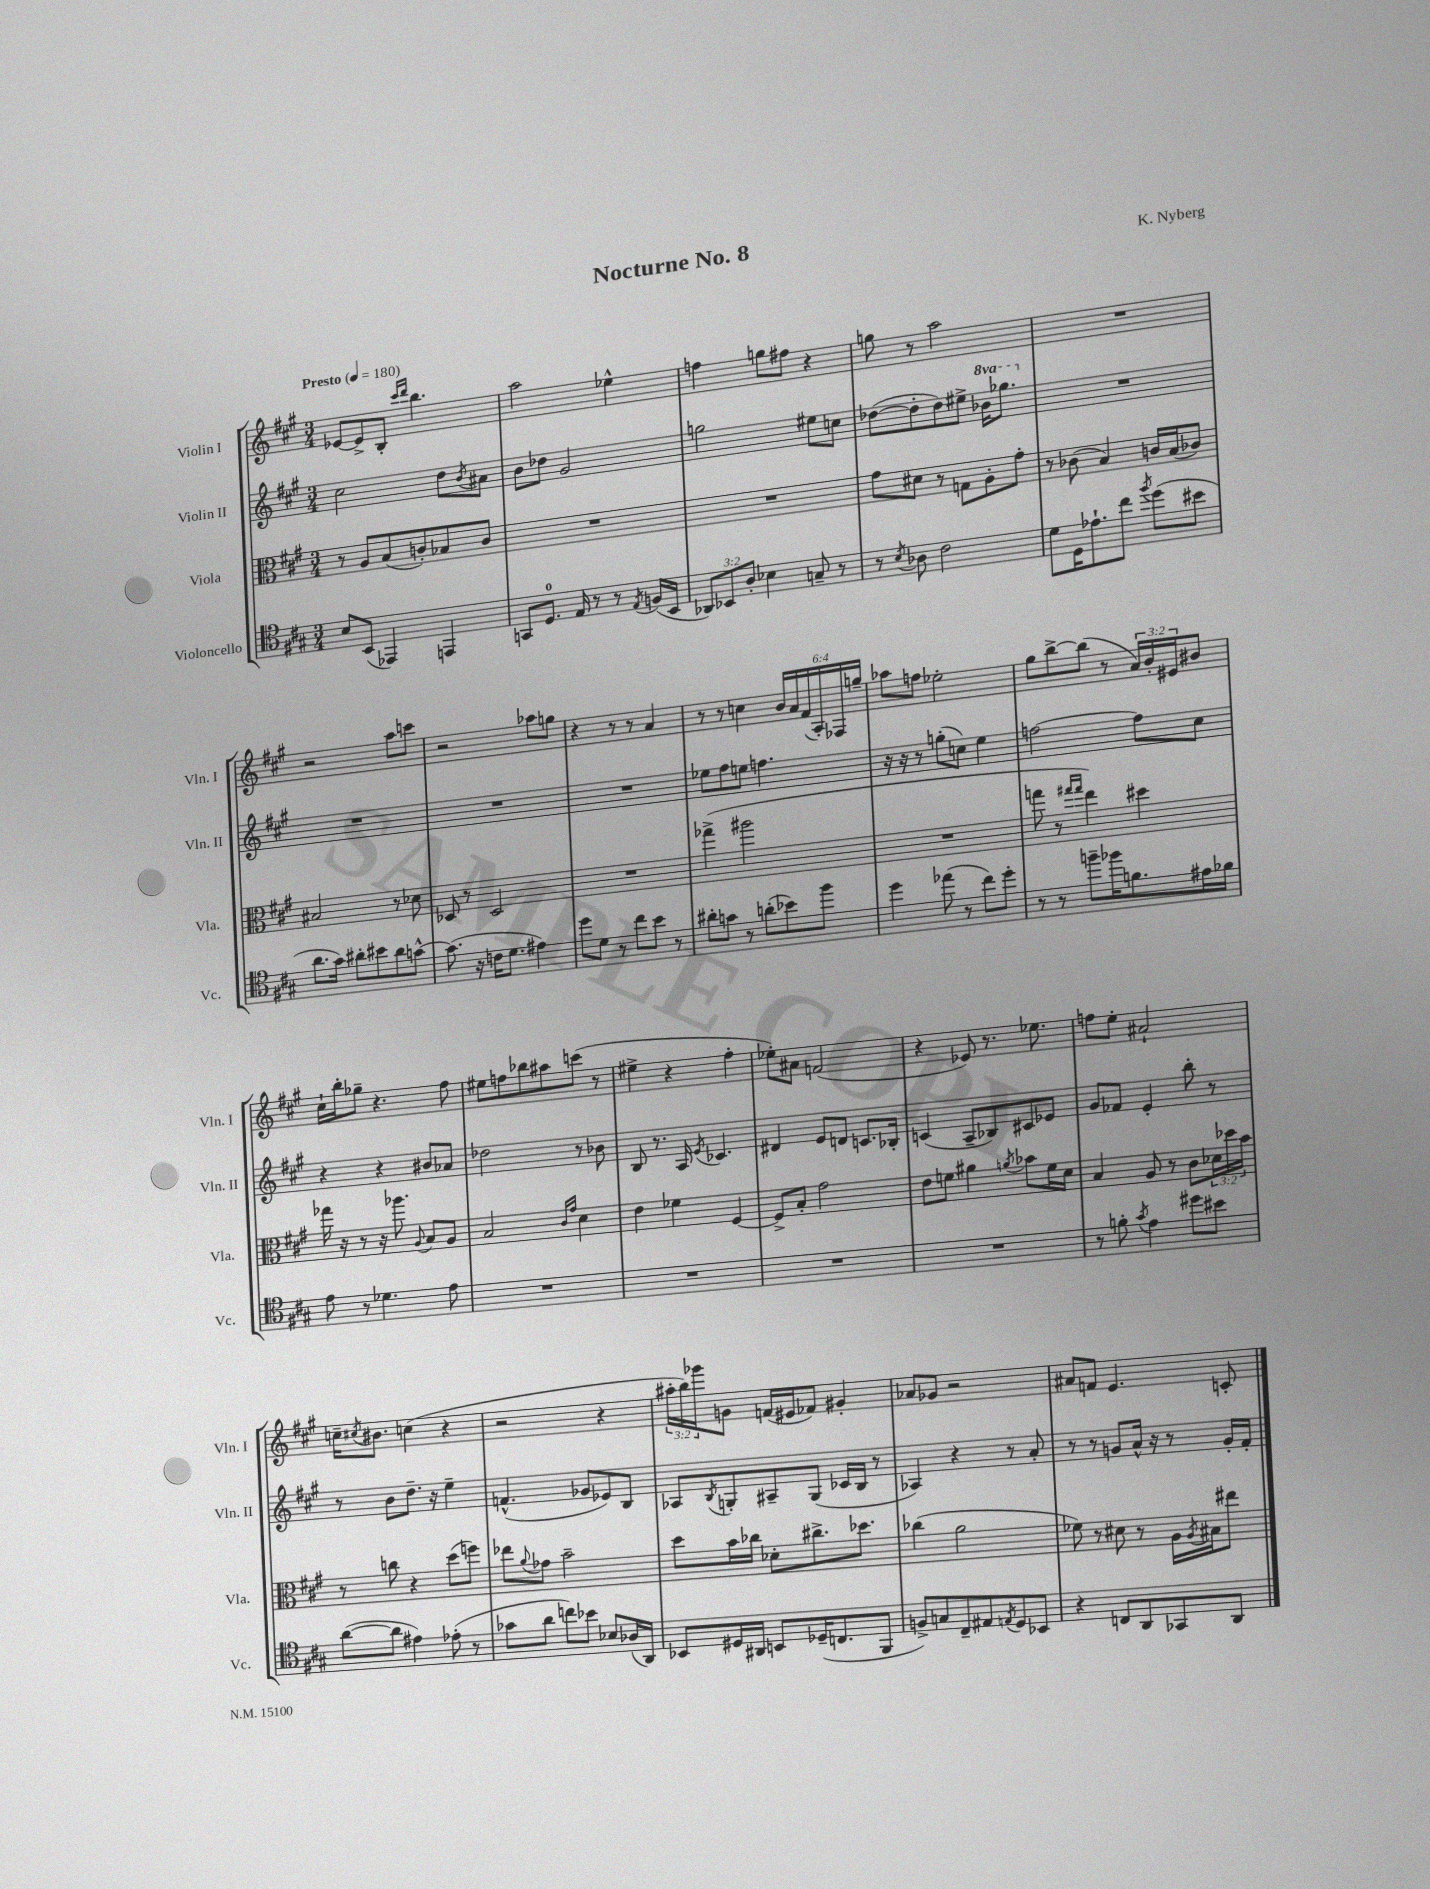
\header { title = "Nocturne No. 8" composer = "K. Nyberg" }
<<
\new StaffGroup <<
\new Staff = "s0" \with { instrumentName = "Violin I" shortInstrumentName = "Vln. I" } {
    \clef treble \key a \major \numericTimeSignature \time 3/4 \override Staff.TupletNumber.text = #tuplet-number::calc-fraction-text \tempo "Presto" 4 = 180
    ees'8~ ees'8-> b8-. \grace { cis'''16 d'''16 } b''4. |
    a''2 ees''4-^ |
    f''4 g''8 fis''8 r4 |
    g''8 r8 a''2 |
    R2. |
    r2 a''8 c'''8 |
    r2 aes''8 g''8 |
    r4 r8 r8 a'4 |
    r8 r8 c''4 \tuplet 6/4 { b'16 a'16 fis'16( a16-.) fes16 g''16-- } |
    aes''8 f''8 ees''2-. |
    gis''8 b''8~-> b''8( r8 \tuplet 3/2 { a'16) b'16-. eis'16 } bis'8 |
    cis''16-! b''16-. ges''8-- r4. fis''8 |
    eis''8 f''8 bes''8 ais''8 c'''8( r8 |
    eis''4-> r4 fis''4-. |
    ees''8-.) ais'8 f'2( |
    r4 ees'8) r8. ees''8. |
    f''8 e''8-. ais'2-! |
    c''16-- \acciaccatura { cis''8 } bis'8. c''4( r4 |
    r2 r4 |
    \tuplet 3/2 { ais''16-. b''16) ges'''16 } g'8 f'16( eis'16 fes'8) gis'4-. |
    aes'8 ges'8 r2 |
    ais'8 f'8 e'4. c'8-. \bar "|." |
}
\new Staff = "s1" \with { instrumentName = "Violin II" shortInstrumentName = "Vln. II" } {
    \clef treble \key a \major \numericTimeSignature \time 3/4 \set Staff.ottavationMarkups = #ottavation-simple-ordinals
    cis''2 d''8 \acciaccatura { b'8 } ais'8 |
    b'8 des''8 gis'2 |
    g''2 eis''8 c''8 |
    des''8~( des''8-. des''8) eis''8-> \ottava #1 bes''16 ges'''8. \ottava #0 |
    R2. |
    R2. |
    R2. |
    R2. |
    ees''8 fis''8 e''8 f''4. |
    r16 r16 r8 g''8-.( c''8) e''4 |
    f''2~ f''8 cis''8 |
    r4 r4 bis'8 aes'8 |
    des''2 r8 bes'8 |
    b8 r8. a16 \acciaccatura { e'8 } ces'4. |
    dis'4 e'8 d'8 c'8. bes16-. |
    c'4( a8-- bes8) cis'8 ees'8 |
    gis'8 fes'8 e'4-. b''8-. r8 |
    r8 b'8 d''8.-- r16 e''4-- |
    f'4.-^( ges'8 ees'8) b8 |
    aes8 \acciaccatura { b8 } g8-. ais8-- g8( ces'16 b16 r8 |
    aes4) r4 r8 a'8-. |
    r8 r8 g'8 a'16-^ r16 r8 g'16-. fis'16-. \bar "|." |
}
\new Staff = "s2" \with { instrumentName = "Viola" shortInstrumentName = "Vla." } {
    \clef alto \key a \major \numericTimeSignature \time 3/4 \override Staff.TupletNumber.text = #tuplet-number::calc-fraction-text
    r8 a8 b8( c'8-.) bes8 c'8 |
    R2. |
    R2. |
    gis'8 dis'8 r8 g8 a8-. gis'8-. |
    r8 ces'8( b4) c'16 b16( ces'8) |
    bis2 r8 des'8 |
    des8 r8 des2 |
    R2. |
    ges''4->( ais''2 |
    R2. |
    g''8 r8 \grace { gis''16 gis''16 } e''4) dis''4 |
    ges''16 r16 r8 r16 aes''8. \appoggiatura { a8 } b8 a8 |
    b2 \grace { cis'16 gis'16 } d'4 |
    e'4 fes'4 fis4~ |
    fis8-> b8-. gis'2 |
    e'8 f'8 ais'4 \acciaccatura { a'8 } bes'8 f'16 d'16 |
    b4 a8 r8 cis'8 \tuplet 3/2 { des'16 des''16 b'16 } |
    r8 c''8 r4 d''8( f''8) |
    ees''8 \appoggiatura { a'8 } ges'8 b'2-- |
    d''8 b'16 ces''16 des'8-. cis''8.-> des''8. |
    ces''4( a'2 |
    fes'8) r8 dis'8 r8 a16 \acciaccatura { a8 } bis16 eis''8 \bar "|." |
}
\new Staff = "s3" \with { instrumentName = "Violoncello" shortInstrumentName = "Vc." } {
    \clef tenor \key a \major \numericTimeSignature \time 3/4 \override Staff.TupletNumber.text = #tuplet-number::calc-fraction-text
    b8 b,8( ees,4) e,4 |
    g,8 d8.-0 e16 r8 r8 \acciaccatura { e8 } f16( b,16 |
    \tuplet 3/2 { aes,8) bes,8 a8-. } bes4 g8-- r8 |
    r8 \acciaccatura { b8 } aes8 cis'2 |
    d'8 d16 ees'8.-! cis''8 \acciaccatura { fis''8 } d''8( bis'8 |
    a'8. gis'16) ais'8-. bis'8 ais'8 g'8~-^ |
    g'8.( r16 c'16 d'8. eis'4) |
    d''8 d'8 r8 cis''8 b'8 r8 |
    ais'8-. g'8 r8 a'8-.( bes'8) fis''8 |
    d''4 ees''8( r8 cis''8) d''8-. |
    r8 r8 f''8-- fes''16 f'8. eis'16 fes'16 |
    e'8 r8 des'4. e'8 |
    R2. |
    R2. |
    R2. |
    R2. |
    r8 f'8-. \acciaccatura { gis'8 } e'4 dis''8 bis'8 |
    a'8~( a'8 eis'4) ees'8-.( r8 |
    ges'8 a'8 c''8) bes'8 bes8 aes16( a,16) |
    bes,8 dis16 ais,16 b,8 des16--( c8. fis,8 |
    f8->) g8 cis8-- eis8 \acciaccatura { e8 } d8 bes,8 |
    r4 c8 a,8 ges,8 a,8 \bar "|." |
}
>>
>>
\layout { \context { \Score \remove "Bar_number_engraver" } }
